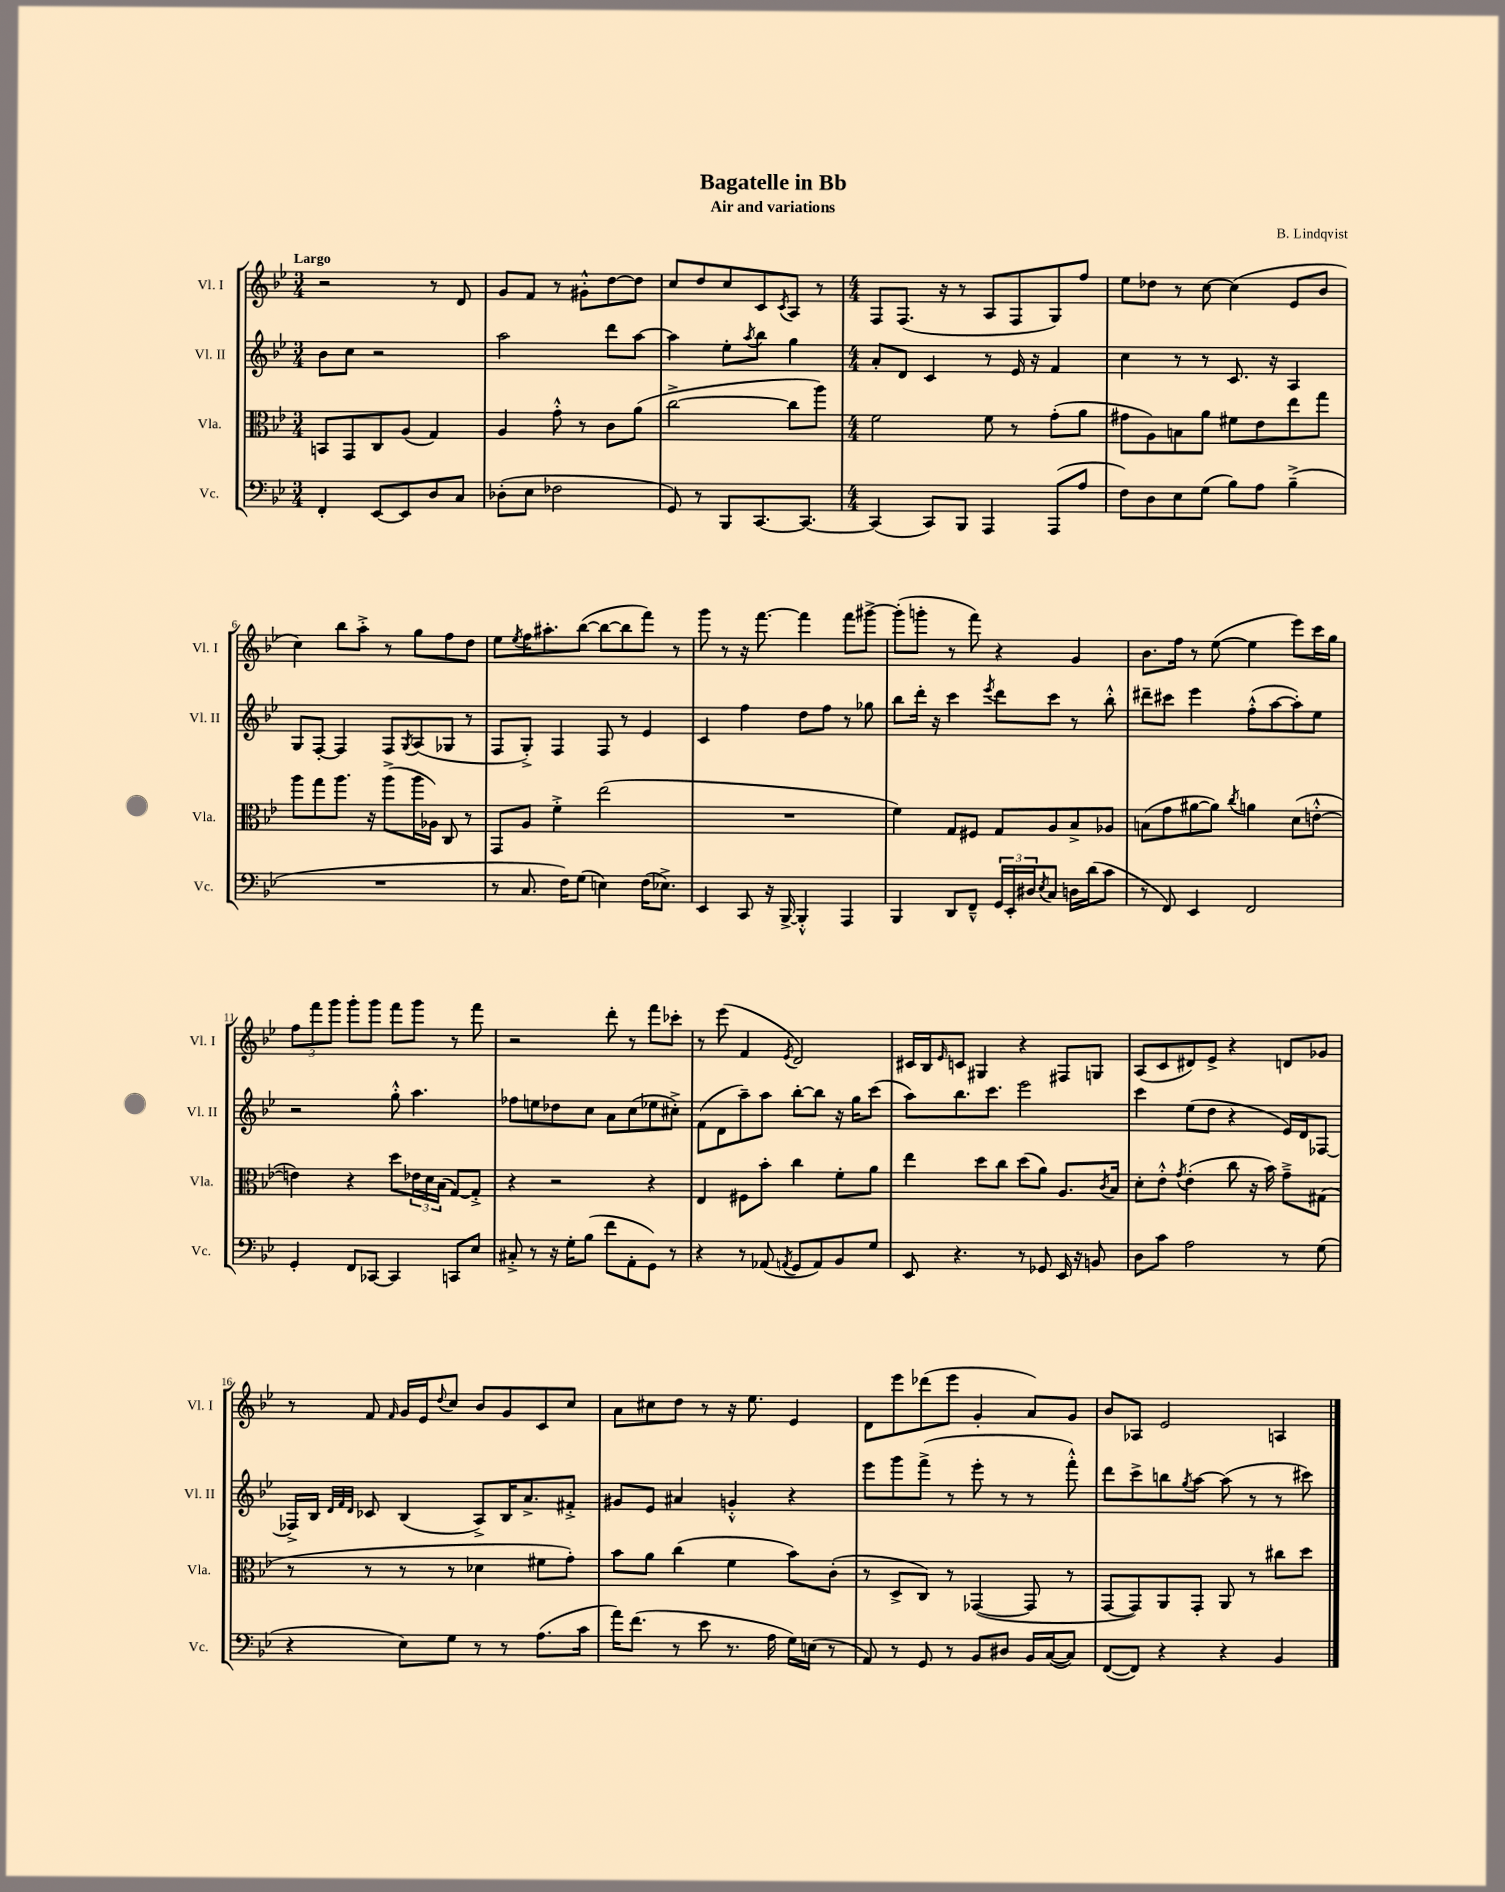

**kern	**kern	**kern	**kern
*part4	*part3	*part2	*part1
*staff4	*staff3	*staff2	*staff1
*I"Vc.	*I"Vla.	*I"Vl. II	*I"Vl. I
*I'Vc.	*I'Vla.	*I'Vl. II	*I'Vl. I
*clefF4	*clefC3	*clefG2	*clefG2
*k[b-e-]	*k[b-e-]	*k[b-e-]	*k[b-e-]
*M3/4	*M3/4	*M3/4	*M3/4
=1	=1	=1	=1
!	!	!	!LO:TX:a:B:t=Largo
4FF'/	8BBn/L	8b-\L	2r
.	8GG/	8cc\J	.
[8EE-/L	8C/	2r	.
8EE-/]	(8A/J	.	.
8D/	4G/)	.	8r
8C/J	.	.	8d/
=2	=2	=2	=2
(8D-X'\L	4A/	2aa\	8g/L
8E-\J	.	.	8f/J
2F-X\	8g'^^\	.	8r
.	8r	.	8g#X'^^\L
.	8c\L	8ddd\L	[8dd\
.	(8a\J	[8aa\J	8dd\J]
=3	=3	=3	=3
8GG/)	[2cc^\	4aa\]	8cc/L
8r	.	.	8dd/
8BBB-/L	.	8ee-'\L	8cc/
.	.	8qaa/	.
[8.CC/	.	8bb-\J	8c/
.	.	.	8qc/
.	8cc\L]	4gg\	8A/J
8.CC/J_	.	.	.
.	8aa\J)	.	8r
=4	=4	=4	=4
*M4/4	*M4/4	*M4/4	*M4/4
(4CC/]	2f\	8a'/L	8F/L
.	.	8d/J	(8.F/J
8CC/L)	.	4c/	.
.	.	.	16r
8BBB-/J	.	.	8r
4AAA/	8f\	8r	8A/L
.	8r	16e-/	8F/
.	.	16r	.
(8AAA/L	(8g'\L	4f/	8G/)
8A/J	8a\J	.	8ff/J
=5	=5	=5	=5
8F\L)	8g#X\L	4cc\	8ee-\L
8D\	8A\)	.	8dd-X\J
8E-\	8Bn\	8r	8r
(8G\J	8a\J	8r	[8cc\
8B-\L)	8f#X\L	8.c/	(4cc\]
8A\J	8e-\	.	.
.	.	16r	.
(4B-~^\	8ee-\	4A/	8e-/L
.	8gg\J	.	8b-/J
!!LO:LB:g=z
=6	=6	=6	=6
1r	8aa\L	8G/L	4cc\)
.	8gg\	[8F'/J	.
.	8.aa\J	4F/]	8bb-\L
.	.	.	8aa'^\J
.	16r	.	.
.	(8aa^\L	8F/L	8r
.	.	8qG/	.
.	16aa\L	(8A/	8gg\L
.	16A-X\JJ)	.	.
.	8C/	8G-X/J	8ff\
.	8r	8r	8dd\J
=7	=7	=7	=7
8r	8GG/L	8F/L	8ee-\L
.	.	.	8qee-/
8.C/	8A/J	8G'^/J)	16ff\K
.	.	.	8.aa#X'\
.	4f'^\	4F/	.
16F\KL)	.	.	.
(8G\J	.	.	([8bb-\J
4En\)	(2ee-\	8F/	8bb-\L_
.	.	8r	8bb-\]
(16F\KL	.	4e-/	8fff\J)
8.E-X^\J)	.	.	.
.	.	.	8r
=8	=8	=8	=8
4EE-/	1r	4c/	8ggg\
.	.	.	8r
8CC/	.	4ff\	16r
.	.	.	[8.fff\
16r	.	.	.
[16BBB-^/	.	.	.
4BBB-'^^/]	.	8dd\L	4fff\]
.	.	8ff\J	.
4AAA/	.	8r	8fff\L
.	.	8gg-X\	[8ggg#X^\J
=9	=9	=9	=9
4BBB-/	4f\)	8bb-\L	(8ggg#'\L]
.	.	16ddd'\Jk	8gggn'\J
.	.	16r	.
8DD/L	8G/L	4ccc\	8r
8FF~^^/J	8F#X/J	.	8fff\)
.	.	8qeee-/	.
24GG/LL	8G/L	8ddd\L	4r
24EE-'/	.	.	.
24D#X/J	.	.	.
8qE-/	.	.	.
8C/J	8A/	8ccc\J	.
16Dn\LL	8B-^/	8r	4g/
(16d\J	.	.	.
8c\J	8A-X/J	8bb-'^^\	.
=10	=10	=10	=10
8r	(8Bn\L	8ddd#X~\L	8.b-\L
8FF/)	8g\	8ccc#X\J	.
.	.	.	16ff\Jk
4EE-/	[8a#X\	4eee-\	8r
.	8a#\J])	.	([8ee-\
.	8qcc/	.	.
2FF/	4an\	(8ff'^^\L	4ee-\]
.	.	[8aa\	.
.	(8d\L	8aa'\])	8eee-\L)
.	[8en'^^\J	8ee-\J	16ccc\L
.	.	.	16gg\JJ
!!LO:LB:g=z
=11	=11	=11	=11
4GG'/	4en\])	2r	12ff\L
.	.	.	12fff\
.	.	.	12ggg\J
8FF/L	4r	.	8ggg'\L
[8CC-X/J	.	.	8ggg\J
4CC-/]	8dd\L	8gg'^^\	8fff\L
.	24e-X\L	4.aa\	8ggg\J
.	24d\	.	.
.	(24B-\JJ	.	.
8CCn/L	[8G/L)	.	8r
8E-/J	8G'^/J]	.	8fff\
=12	=12	=12	=12
8C#X'^/	4r	8ff-X\L	2r
8r	.	8een\	.
16r	2r	8dd-X\	.
16G'\KL	.	.	.
(8B-\J	.	8cc\J	.
8f\L	.	8a\L	8ddd'\
8AA'\	.	(8cc\	8r
8GG\J)	4r	8ee-X\	8fff\L
8r	.	8cc#X'^\J)	8ccc-X'\J
=13	=13	=13	=13
4r	4E-/	(8f\L	8r
.	.	8d\	(8eee-\
8r	8F#X\L	8aa~\)	4f/
(8AA-X/	8b-'\J	8aa\J	.
8qAAn/	.	.	8qe-/
8GG/L	4cc\	[8bb-'\L	2d/)
8AA/)	.	8bb-\J]	.
8BB-/	8f'\L	16r	.
.	.	16gg\KL	.
8G/J	8a\J	(8ccc\J	.
=14	=14	=14	=14
8EE-/	4ee-\	8aa\L)	16c#X/LL
.	.	.	16B-/J
.	.	.	16qqe-/
4.r	.	8.bb-\	8cn/J
.	8dd\L	.	4G#X/
.	.	8.ccc\J	.
.	8cc\J	.	.
8r	(8dd\L	2eee-\	4r
8GG-X/	8a\J)	.	.
16EE-/	8.A/L	.	8F#X/L
16r	.	.	.
8BBn/	.	.	8Gn/J
.	8qc/	.	.
.	16B-/Jk	.	.
=15	=15	=15	=15
8D\L	8d'\L	4ccc\	(8A/L
8c\J	8e-'^^\J	.	8c/
.	8qg/	.	.
2A\	(4e-'\	(8ee-\L	8d#X/)
.	.	8dd\J	8e-^/J
.	8cc\	4r	4r
.	16r	.	.
.	16b-\)	.	.
8r	8g~^\L	16e-/LL)	8dn/L
.	.	16d/J	.
(8G\	(8G#X\J	[8F-X/J	8g-X/J
!!LO:LB:g=z
=16	=16	=16	=16
4r	8r	16F-X^/LL]	8r
.	.	16B-/JJ	.
.	.	32qqd/LLL	.
.	.	32qqf/	.
.	.	32qqd/JJJ	.
.	8r	8c-X/	8f/
.	.	.	16qqf/
8E-\L)	8r	(4B-/	16g/LL
.	.	.	16e-/J
.	.	.	8qqdd/
8G\J	8r	.	8cc/J
8r	4d-X\	8A^/L)	8b-/L
8r	.	16B-/K	8g/
.	.	8.a^/	.
(8.A\L	8f#X\L	.	8c/
.	8g'\J)	8f#X'^/J	8cc/J
16c\Jk	.	.	.
=17	=17	=17	=17
16a\KL)	8b-\L	8g#X/L	8a\L
(8.f\J	.	.	.
.	8a\J	8e-/J	8cc#X\
8r	(4cc\	4a#X/	8dd\J
8e-\	.	.	8r
8.r	4f\	4gn'^^/	16r
.	.	.	8.ee-\
16A\	.	.	.
16G\LL)	8b-\L)	4r	4e-/
(16En\JJ	.	.	.
8r	(8c'\J	.	.
=18	=18	=18	=18
8AA/)	8r	8eee-\L	8d\L
8r	8D^/L	8ggg\	8eee-\
8GG/	8C/J)	(8fff^\J	(8ddd-X\
8r	8r	8r	8eee-\J
8BB-/L	([4GG-X/	8eee-'\	4g'/
8D#X/J	.	8r	.
16BB-/LL	8GG-/]	8r	8a/L)
([16C/J	.	.	.
8C/J])	8r	8fff'^^\)	8g/J
=19	=19	=19	=19
([8FF/L	[8GG/L	8ddd\L	8b-/L
8FF/J])	8GG/])	8ccc^\	8A-X/J
4r	8AA/	8bbn\	2e-/
.	.	8qgg/	.
.	8GG'/J	[8aa\J	.
4r	8AA/	(8aa\]	.
.	8r	8r	.
4BB-/	8cc#X\L	8r	4An/
.	8dd\J	8ccc#X\)	.
==	==	==	==
*-	*-	*-	*-
